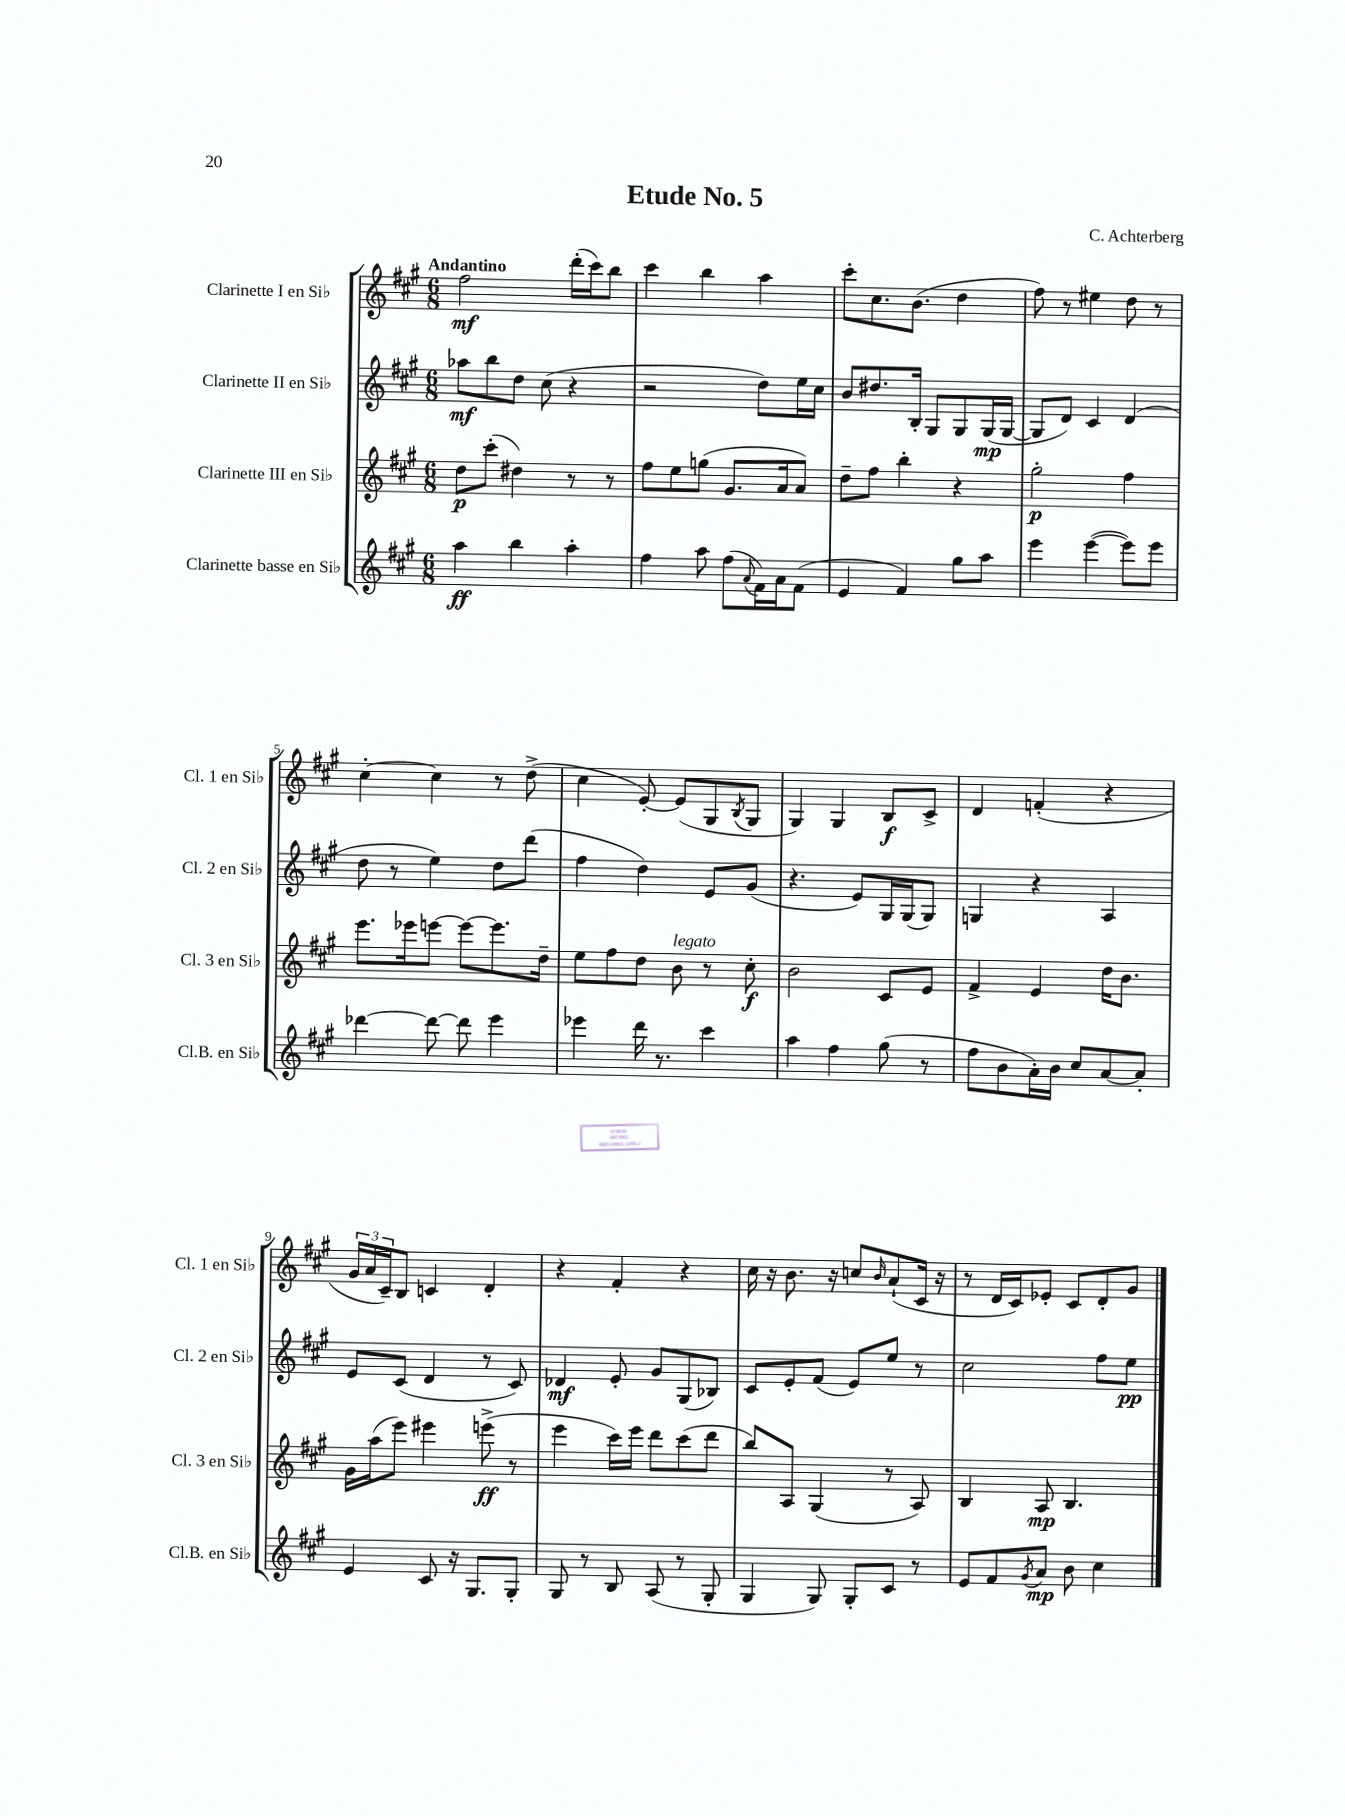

**kern	**dynam	**kern	**dynam	**kern	**dynam	**kern	**dynam
*part4	*part4	*part3	*part3	*part2	*part2	*part1	*part1
*staff4	*staff4	*staff3	*staff3	*staff2	*staff2	*staff1	*staff1
*I"Clarinette basse en Si♭	*	*I"Clarinette III en Si♭	*	*I"Clarinette II en Si♭	*	*I"Clarinette I en Si♭	*
*I'Cl.B. en Si♭	*	*I'Cl. 3 en Si♭	*	*I'Cl. 2 en Si♭	*	*I'Cl. 1 en Si♭	*
*clefG2	*	*clefG2	*	*clefG2	*	*clefG2	*
*k[f#c#g#]	*	*k[f#c#g#]	*	*k[f#c#g#]	*	*k[f#c#g#]	*
*M6/8	*	*M6/8	*	*M6/8	*	*M6/8	*
=1	=1	=1	=1	=1	=1	=1	=1
!	!	!	!	!	!	!LO:TX:a:B:t=Andantino	!
4aa\	ff	8dd\L	p	8aa-X\L	mf	2ff#\	mf
.	.	(8ccc#'\J	.	8bb\	.	.	.
4bb\	.	4dd#X\)	.	8dd\J	.	.	.
.	.	.	.	(8cc#\	.	.	.
4aa'\	.	8r	.	4r	.	(16ddd'\LL	.
.	.	.	.	.	.	16ccc#\J)	.
.	.	8r	.	.	.	8bb\J	.
=2	=2	=2	=2	=2	=2	=2	=2
4ff#\	.	8ff#\L	.	2r	.	4ccc#\	.
.	.	8ee\	.	.	.	.	.
8aa\	.	(8ggn\J	.	.	.	4bb\	.
(8ff#\L	.	8.g#/L	.	.	.	.	.
8qqa/	.	.	.	.	.	.	.
16f#\L)	.	.	.	8dd\L)	.	4aa\	.
16a\J	.	16a/k	.	.	.	.	.
(8f#\J	.	8a/J)	.	16ee\L	.	.	.
.	.	.	.	16cc#\JJ	.	.	.
=3	=3	=3	=3	=3	=3	=3	=3
4e/	.	8dd~\L	.	8b/L	.	8ccc#'\L	.
.	.	8ff#\J	.	8.dd#X/	.	8.cc#\	.
4f#/)	.	4bb'\	.	.	.	.	.
.	.	.	.	16B'/Jk	.	(8.b\J	.
.	.	.	.	8G#/L	.	.	.
8gg#\L	.	4r	.	8G#/	.	4dd\	.
8aa\J	.	.	.	(16G#/L	mp	.	.
.	.	.	.	[16G#/JJ	.	.	.
=4	=4	=4	=4	=4	=4	=4	=4
4eee\	.	2gg#'\	p	8G#/L]	.	8ff#\)	.
.	.	.	.	8d/J)	.	8r	.
([4eee\	.	.	.	4c#/	.	4ee#X\	.
8eee\L])	.	4ff#\	.	(4d/	.	8dd\	.
8eee\J	.	.	.	.	.	8r	.
!!LO:LB:g=z
=5	=5	=5	=5	=5	=5	=5	=5
[4ddd-X\	.	8.eee\L	.	8dd\	.	[4cc#'\	.
.	.	.	.	8r	.	.	.
.	.	16eee-X\k	.	.	.	.	.
8ddd-\_	.	[8eeen\J	.	4ee\)	.	4cc#\]	.
8ddd-\]	.	8eee\L_	.	.	.	.	.
4eee\	.	8.eee\]	.	8dd\L	.	8r	.
.	.	.	.	(8ddd\J	.	(8dd^\	.
.	.	16dd~\Jk	.	.	.	.	.
=6	=6	=6	=6	=6	=6	=6	=6
4eee-X\	.	8ee\L	.	4ff#\	.	4cc#\	.
.	.	8ff#\	.	.	.	.	.
16ddd\	.	8dd\J	.	4dd\)	.	[8e'/)	.
8.r	.	.	.	.	.	.	.
!	!	!LO:TX:a:i:t=legato	!	!	!	!	!
.	.	8b\	.	.	.	(8e/L]	.
4ccc#\	.	8r	.	8e/L	.	8G#/	.
.	.	.	.	.	.	8qB/	.
.	.	8cc#'\	f	(8g#/J	.	8G#/J	.
=7	=7	=7	=7	=7	=7	=7	=7
4aa\	.	2b\	.	4.r	.	4G#/)	.
4ff#\	.	.	.	.	.	4G#/	.
.	.	.	.	8e/L)	.	.	.
(8gg#\	.	8c#/L	.	16G#/L	.	8B/L	f
.	.	.	.	(16G#/J	.	.	.
8r	.	8e/J	.	8G#/J)	.	8c#^/J	.
=8	=8	=8	=8	=8	=8	=8	=8
8ff#\L	.	4f#^/	.	4Gn/	.	4d/	.
8b\	.	.	.	.	.	.	.
16a'\L)	.	4e/	.	4r	.	(4fn'/	.
16b\JJ	.	.	.	.	.	.	.
8cc#/L	.	.	.	.	.	.	.
[8a/	.	16dd\KL	.	4A/	.	4r	.
.	.	8.b\J	.	.	.	.	.
8a'/J]	.	.	.	.	.	.	.
!!LO:LB:g=z
=9	=9	=9	=9	=9	=9	=9	=9
4e/	.	16g#\LL	.	8e/L	.	24g#/LL	.
.	.	.	.	.	.	24a/	.
.	.	(16aa\J	.	.	.	.	.
.	.	.	.	.	.	24c#~/J)	.
.	.	8eee\J)	.	(8c#/J	.	8B/J	.
8c#/	.	4eee#X\	.	4d/	.	4cn/	.
16r	.	.	.	.	.	.	.
8.G#/L	.	.	.	.	.	.	.
.	.	(8eeen^\	ff	8r	.	4d'/	.
8G#'/J	.	8r	.	8c#/)	.	.	.
=10	=10	=10	=10	=10	=10	=10	=10
8G#/	.	4eee\	.	4d-X/	mf	4r	.
8r	.	.	.	.	.	.	.
8B/	.	16ccc#\LL)	.	8e'/	.	4f#'/	.
.	.	16eee\JJ	.	.	.	.	.
(8A/	.	8ddd\L	.	8g#/L	.	.	.
8r	.	(8ccc#\	.	(8G#/	.	4r	.
8G#'/	.	8ddd\J	.	8B-X/J)	.	.	.
=11	=11	=11	=11	=11	=11	=11	=11
4G#/	.	8bb/L)	.	8c#/L	.	16cc#\	.
.	.	.	.	.	.	16r	.
.	.	8A/J	.	8e'/	.	8.b\	.
8G#/)	.	(4G#/	.	(8f#/J	.	.	.
.	.	.	.	.	.	16r	.
8G#'/L	.	.	.	8e/L)	.	8ccn/L	.
.	.	.	.	.	.	16qqb/	.
8c#/J	.	8r	.	8ee/J	.	(8a`/	.
8r	.	8A/)	.	8r	.	16c#/Jk	.
.	.	.	.	.	.	16r	.
=12	=12	=12	=12	=12	=12	=12	=12
8e/L	.	4B/	.	2cc#\	.	8r	.
8f#/	.	.	.	.	.	16d/LL	.
.	.	.	.	.	.	16c#/J)	.
8qg#/	.	.	.	.	.	.	.
8a/J	mp	8A/	mp	.	.	8e-X'/J	.
8b\	.	4.B/	.	.	.	8c#/L	.
4cc#\	.	.	.	8ff#\L	.	8d'/	.
.	.	.	.	8ee\J	pp	8g#/J	.
==	==	==	==	==	==	==	==
*-	*-	*-	*-	*-	*-	*-	*-
